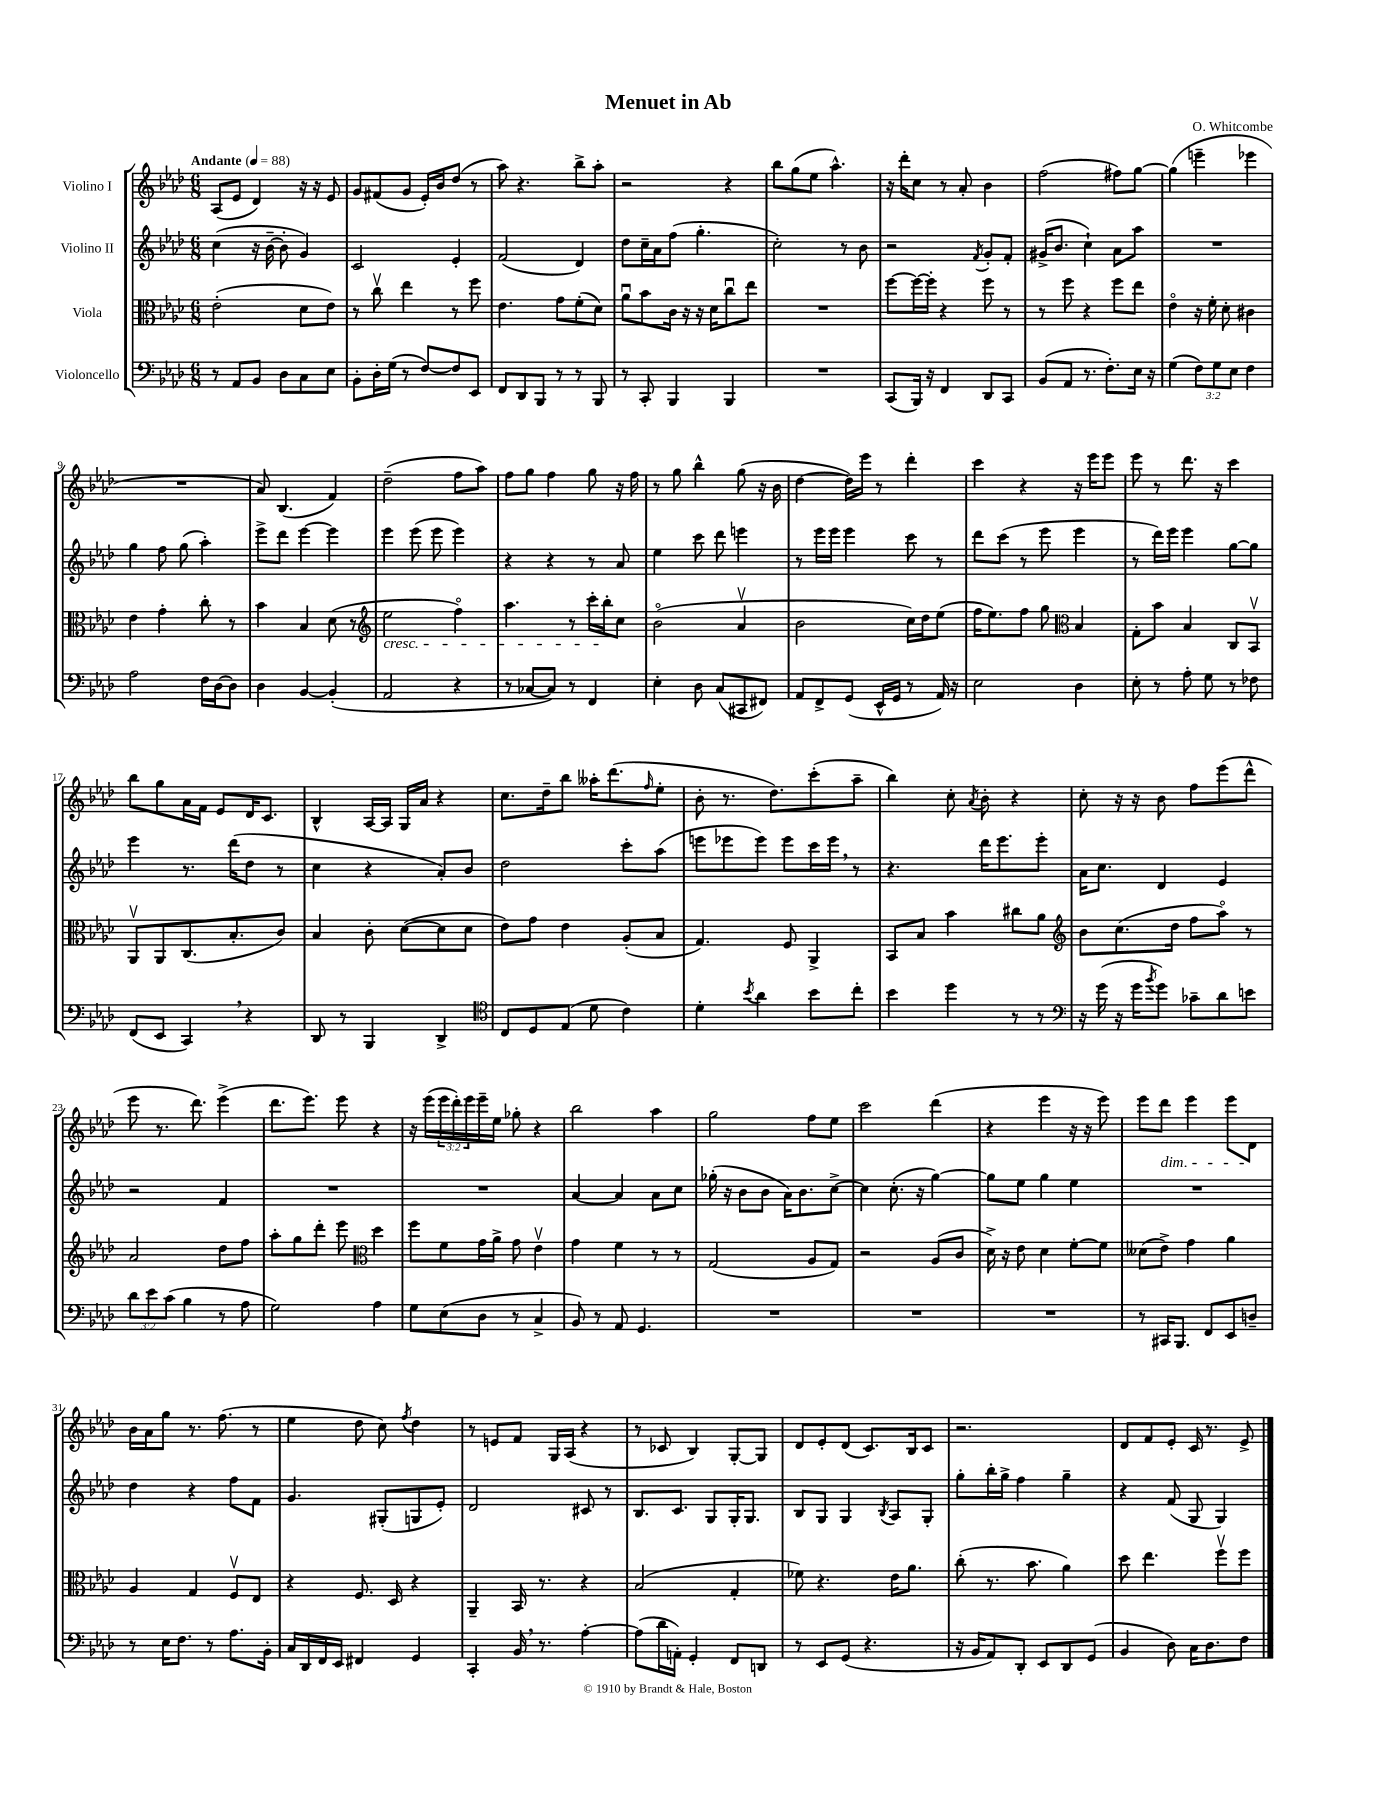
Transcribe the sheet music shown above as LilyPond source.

\header { title = "Menuet in Ab" composer = "O. Whitcombe" }
<<
\new StaffGroup <<
\new Staff = "s0" \with { instrumentName = "Violino I" } {
    \clef treble \key aes \major \numericTimeSignature \time 6/8 \override Staff.TupletNumber.text = #tuplet-number::calc-fraction-text \tempo "Andante" 4 = 88
    aes8( ees'8 des'4) r16 r16 ees'8 |
    g'8 fis'8( g'8 ees'16-.) bes'16 des''8( r8 |
    aes''8) r4. bes''8-> aes''8-. |
    r2 r4 |
    bes''8 g''8( ees''8 aes''4.-^) |
    r16 des'''16-. c''8 r8 aes'8-. bes'4 |
    f''2( fis''8) g''8~ |
    g''4( e'''4-- ees'''4 |
    R2. |
    aes'8) bes4.( f'4) |
    des''2--( f''8 aes''8) |
    f''8 g''8 f''4 g''8 r16 f''16 |
    r8 g''8 bes''4-^ g''8( r16 bes'16 |
    des''4~ des''16) ees'''16 r8 des'''4-. |
    c'''4 r4 r16 ees'''16 ees'''8 |
    ees'''8 r8 des'''8. r16 c'''4 |
    bes''8 g''8 aes'16 f'16 ees'8 des'16 c'8. |
    bes4-^ aes16~ aes16 g16 aes'16 r4 |
    c''8. des''16-- bes''8 aeses''16-. des'''8.( \grace { f''16 } ees''8-. |
    bes'8-. r8. des''8.) c'''8-.( aes''8-- |
    bes''4) c''8-. \acciaccatura { aes'8 } bes'8-. r4 |
    c''8-. r16 r16 bes'8 f''8 ees'''8( des'''8-^ |
    ees'''8 r8. des'''8.) ees'''4->( |
    des'''8. ees'''8.) ees'''8 r4 |
    r16 ees'''16( \tuplet 3/2 { ees'''16 des'''16-.) ees'''16 } ees'''16-- ees''16 ges''8-. r4 |
    bes''2 aes''4 |
    g''2 f''8 ees''8 |
    c'''2 des'''4( |
    r4 ees'''4 r16 r16 ees'''8) |
    ees'''8 des'''8\dim ees'''4 ees'''8 des'8\! |
    bes'16 aes'16 g''8 r8. f''8.( r8 |
    ees''4 des''8 c''8) \acciaccatura { f''8 } des''4 |
    r8 e'8 f'8 g16 aes16( r4 |
    r8 ces'8 bes4) g8~-. g8 |
    des'8 ees'8-. des'8( c'8.) bes16 c'8 |
    r2. |
    des'8 f'8 ees'8-. c'16 r8. ees'8-> \bar "|." |
}
\new Staff = "s1" \with { instrumentName = "Violino II" } {
    \clef treble \key aes \major \numericTimeSignature \time 6/8
    c''4( r16 bes'16~-- bes'8-. g'4) |
    c'2 ees'4-. |
    f'2( des'4) |
    des''8 c''16-- aes'16 f''8( g''4.-. |
    c''2-.) r8 bes'8 |
    r2 \acciaccatura { f'8 } g'8-. f'8-. |
    gis'16->( bes'8. c''4-!) aes'8 aes''8 |
    R2. |
    g''4 f''8 g''8( aes''4-.) |
    ees'''8-> des'''8 ees'''4~ ees'''4 |
    ees'''4 ees'''8( ees'''8 ees'''4) |
    r4 r4 r8 aes'8 |
    ees''4 c'''8 des'''8 e'''4 |
    r8 ees'''16 ees'''16 ees'''4 c'''8 r8 |
    des'''8 c'''8( r8 ees'''8 ees'''4 |
    r8 des'''16) ees'''16 ees'''4 g''8~ g''8 |
    ees'''4 r8. des'''16( des''8 r8 |
    c''4 r4 aes'8-.) bes'8 |
    des''2 c'''8-. aes''8( |
    e'''8 ees'''8 ees'''8) ees'''8 c'''16 ees'''16 \breathe r8 |
    r4. des'''16 ees'''8. ees'''8-. |
    aes'16 c''8. des'4 ees'4 |
    r2 f'4 |
    R2. |
    R2. |
    aes'4~ aes'4 aes'8 c''8 |
    ges''16-.( r16 bes'8 bes'8 aes'16) bes'8. c''8~-> |
    c''4 c''8.-.( r16 g''4~) |
    g''8 ees''8 g''4 ees''4 |
    R2. |
    des''4 r4 f''8 f'8 |
    g'4. gis8-.( g8 ees'8-.) |
    des'2 cis'8 r8 |
    bes8. c'8. g8 g16-. g8. |
    bes8 g8 g4 \acciaccatura { bes8 } aes8 g8-. |
    g''8-. bes''16-. g''16-> f''4 g''4-- |
    r4 f'8( g8 g4) \bar "|." |
}
\new Staff = "s2" \with { instrumentName = "Viola" } {
    \clef alto \key aes \major \numericTimeSignature \time 6/8
    ees'2-.( des'8 ees'8) |
    r8 c''8\upbow ees''4 r8 f''8 |
    ees'4. g'8 f'8-.( des'8) |
    aes'8\downbow bes'8 c'16 r16 r16 des'16 c''8\downbow ees''8 |
    R2. |
    f''8~ f''16~ f''16-. r4 f''8 r8 |
    r8 f''8 r4 f''8 ees''8 |
    ees'4\flageolet r16 f'16-. des'8-. cis'4 |
    ees'4 g'4-. c''8-. r8 |
    bes'4 bes4 des'8( r8 |
    \clef treble ees''2\cresc f''4\flageolet) |
    aes''4. r8 c'''16-. bes''16-.\! c''8 |
    bes'2\flageolet( aes'4\upbow |
    bes'2 c''16) des''16 ees''8( |
    f''16 ees''8.) f''8 g''8 \clef alto bes4 |
    g8-. bes'8 bes4 c8 bes,8\upbow |
    aes,8\upbow aes,8 c8.( bes8.-. c'8) |
    bes4 c'8-. des'8~( des'8 des'8 |
    ees'8) g'8 ees'4 aes8-.( bes8 |
    g4.) f8 aes,4-> |
    bes,8 bes8 bes'4 cis''8 aes'8 |
    \clef treble bes'8 c''8.( des''16 f''8 aes''8\flageolet) r8 |
    aes'2 des''8 f''8 |
    aes''8-. g''8 des'''8-. ees'''8 \clef alto des''4 |
    f''8 f'8 g'16 aes'16-> g'8 ees'4\upbow |
    g'4 f'4 r8 r8 |
    g2( aes8 g8) |
    r2 aes8( c'8 |
    des'16->) r16 ees'8 des'4 f'8~-. f'8 |
    deses'8( ees'8->) g'4 aes'4 |
    aes4 g4 f8\upbow ees8 |
    r4 f8. des16 r4 |
    aes,4-- bes,16 r8. r4 |
    bes2( g4-. |
    fes'8) r4. ees'16 aes'8. |
    c''8-.( r8. bes'8. aes'4) |
    des''8 ees''4. f''8\upbow f''8 \bar "|." |
}
\new Staff = "s3" \with { instrumentName = "Violoncello" } {
    \clef bass \key aes \major \numericTimeSignature \time 6/8 \override Staff.TupletNumber.text = #tuplet-number::calc-fraction-text
    r8 aes,8 bes,8 des8 c8 ees8 |
    bes,8-. des16-. g16( r8 f8~) f8 ees,8 |
    f,8 des,8 bes,,8 r8 r8 bes,,8 |
    r8 c,8-. bes,,4 bes,,4 |
    R2. |
    c,8( bes,,16) r16 f,4 des,8 c,8 |
    bes,8( aes,8 r8. f8.-.) ees16 r16 |
    g4( \tuplet 3/2 { f8) g8 ees8 } f4 |
    aes2 f16 des16~ des8 |
    des4 bes,4~ bes,4-.( |
    aes,2 r4 |
    r8 ces8~ ces8) r8 f,4 |
    ees4-. des8 c8( cis,8 fis,8) |
    aes,8 f,8-> g,8( ees,16-^ g,16 r8 aes,16) r16 |
    ees2 des4 |
    ees8-. r8 aes8-. g8 r8 fes8 |
    f,8( ees,8 c,4) \breathe r4 |
    des,8 r8 bes,,4 des,4-> |
    \clef tenor c8 des8 ees8( des'8 c'4) |
    des'4-. \acciaccatura { bes'8 } aes'4 bes'8 c''8-. |
    bes'4 des''4 r8 r8 |
    \clef bass r16 g'16( r16 g'16 \acciaccatura { bes'8 } g'8) ces'8-- des'8 e'8 |
    \tuplet 3/2 { des'8 ees'8 c'8( } bes4 r8 aes8 |
    g2) aes4 |
    g8 ees8( des8 r8 c4-> |
    bes,8) r8 aes,8 g,4. |
    R2. |
    R2. |
    R2. |
    r8 cis,16 bes,,8. f,8 ees,8 d8-- |
    r8 ees16 f8. r8 aes8. bes,16-. |
    c16 des,16 f,16 ees,16 fis,4 g,4 |
    c,4-. bes,16 \breathe r8. aes4~-. |
    aes8( des'16 a,16-.) g,4-. f,8 d,8 |
    r8 ees,8 g,8( r4. |
    r16 bes,16 aes,8) des,8-. ees,8 des,8 g,8( |
    bes,4 des8) c16 des8. f8 \bar "|." |
}
>>
>>
